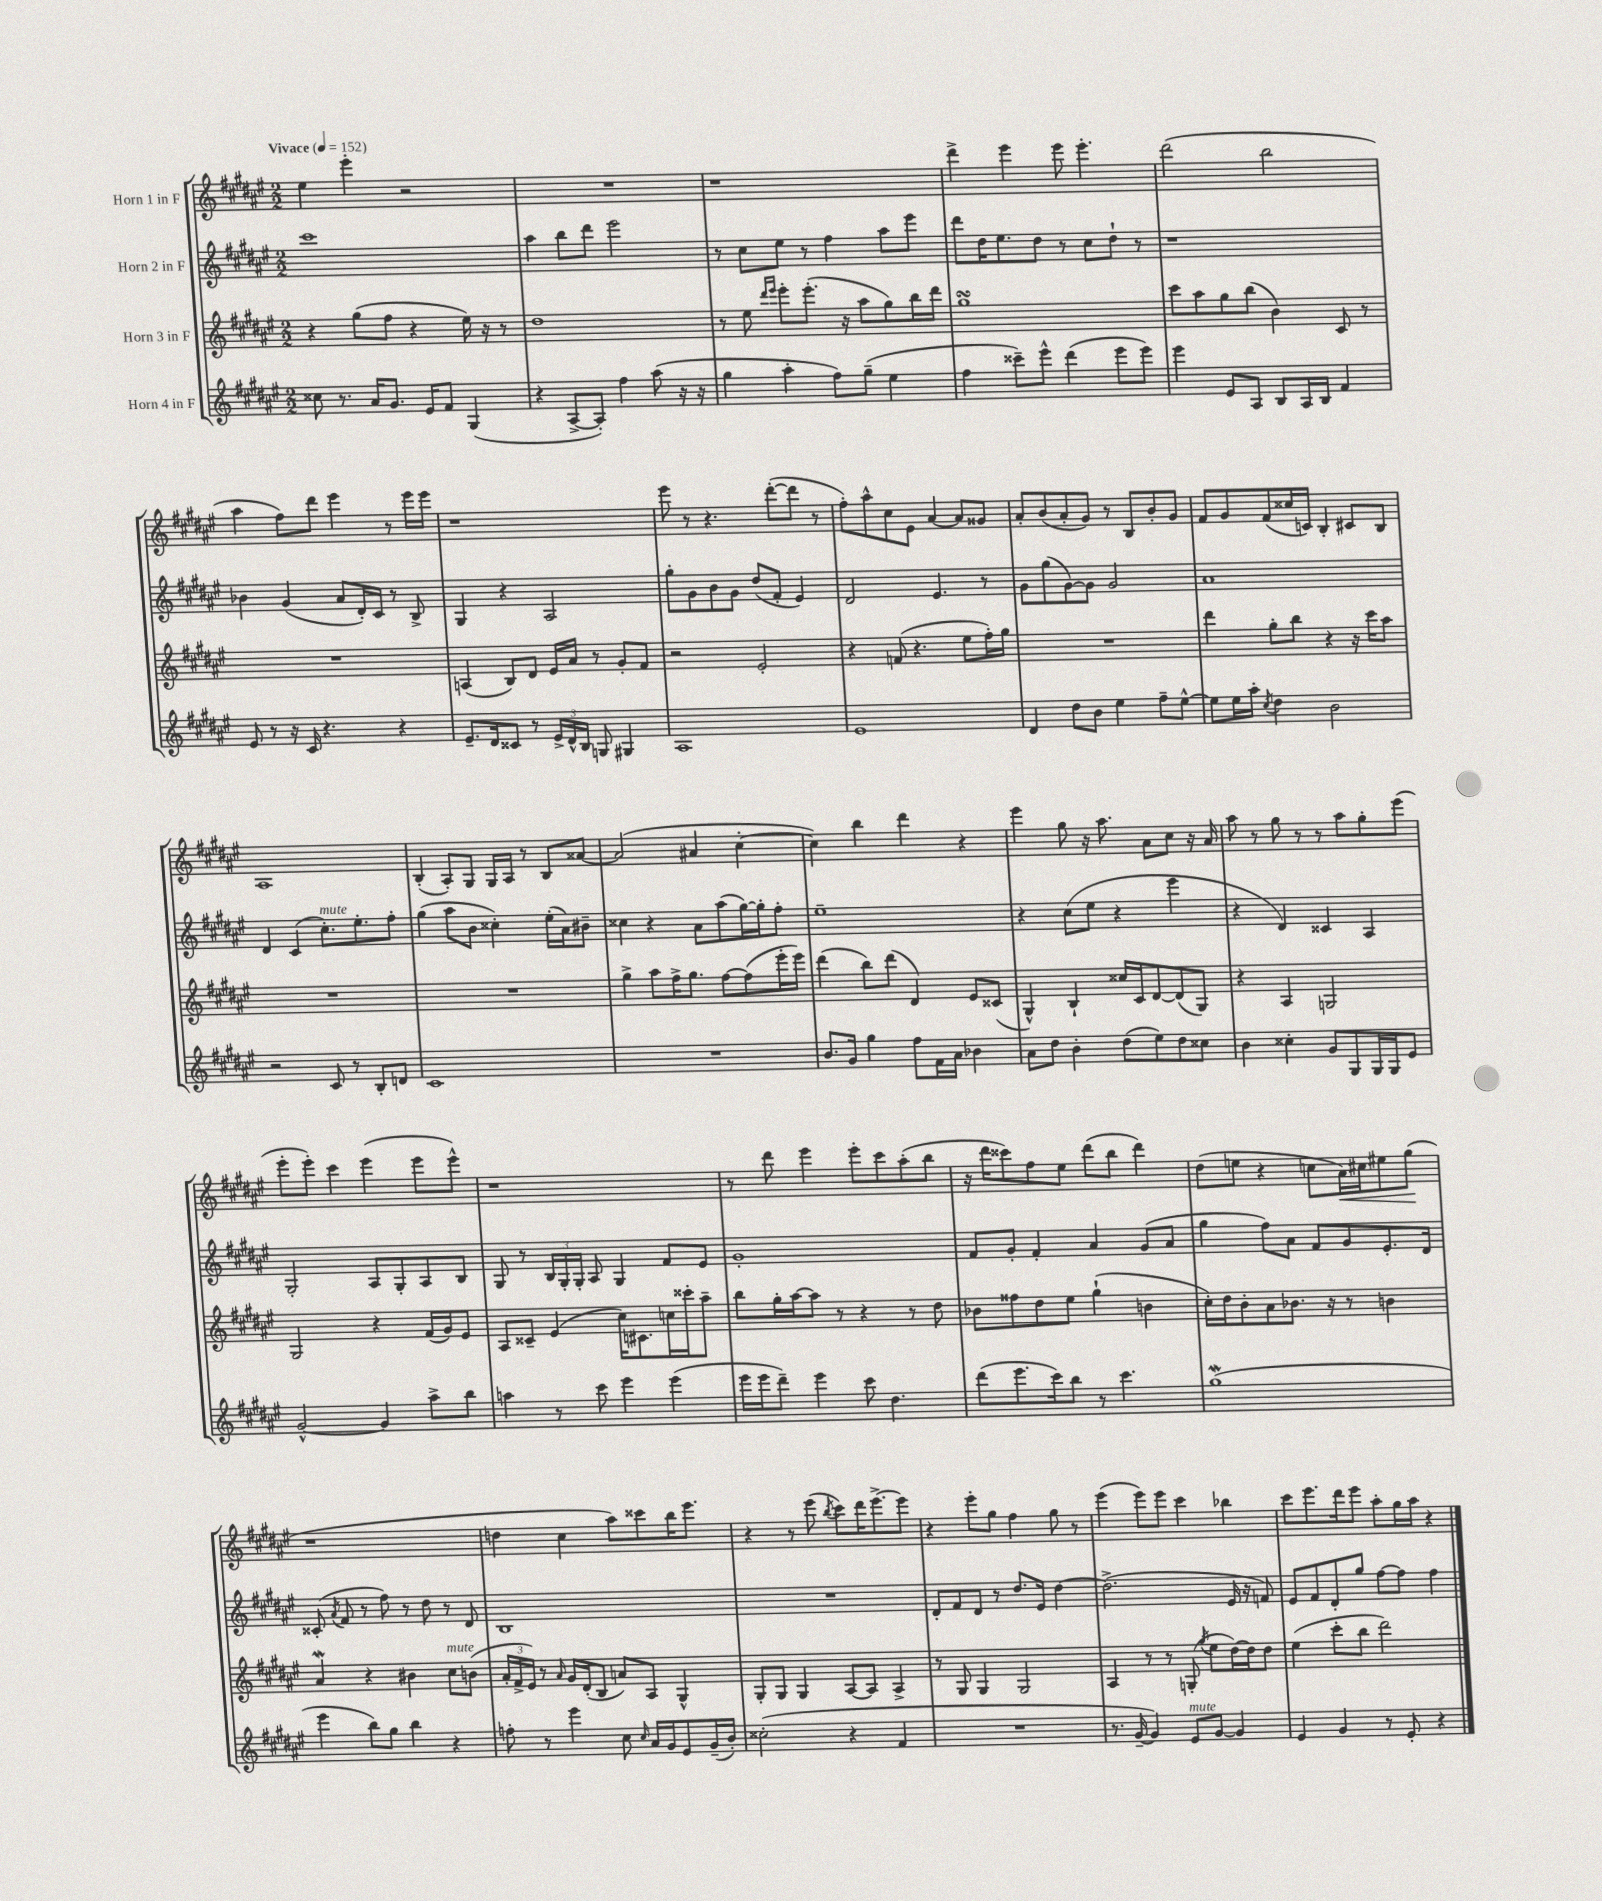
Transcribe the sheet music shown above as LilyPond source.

<<
\new StaffGroup <<
\new Staff = "s0" \with { instrumentName = "Horn 1 in F" } {
    \clef treble \key fis \major \numericTimeSignature \time 2/2 \tempo "Vivace" 4 = 152
    \autoBeamOff eis''4 eis'''4-. r2 |
    R1 |
    r1 |
    dis'''4-> eis'''4 eis'''8 eis'''4.-. |
    dis'''2( b''2 |
    ais''4 fis''8[) dis'''8] eis'''4 r8 eis'''16[ eis'''16] |
    r1 |
    eis'''8 r8 r4. dis'''8[~-.( dis'''8] r8 |
    fis''8[-.) ais''8-^ cis''8 eis'8] ais'4~ ais'8[ gisis'8] |
    ais'8[-. b'8( ais'8-. gis'8]) r8 b8[ b'8-. gis'8] |
    fis'8[ gis'8 fis'8( cisis''16 c'16]) b4-. cis'8[ b8] |
    ais1 |
    b4-.( ais8[-.) gis8] gis16[ ais16] r8 b8[ aisis'8]~ |
    aisis'2( ais'4 cis''4~-. |
    cis''4) b''4 dis'''4 r4 |
    eis'''4 gis''8 r16 ais''8. ais'8[ cis''8] r16 ais'16 |
    ais''8 r8 gis''8 r8 r8 ais''8[ gis''8-. eis'''8]( |
    eis'''8[-. eis'''8]-.) cis'''4 eis'''4( eis'''8[ eis'''8]-^) |
    r1 |
    r8 dis'''8 eis'''4 eis'''8[-. cis'''8 ais''8-.( b''8] |
    r16 dis'''16[ cisis'''8) fis''8 eis''8] dis'''8[( b''8] dis'''4) |
    dis''8[( e''8] r4 c''8[ ais'16\<) cis''16 eis''8 gis''8]\!( |
    r1 |
    d''4 cis''4 ais''8[) cisis'''8 b''16 eis'''8.] |
    r4 r8 eis'''8( \acciaccatura { b''8 } cis'''8[) dis'''16 eis'''8.~-> eis'''8] |
    r4 eis'''8[-. gis''8] fis''4 gis''8 r8 |
    eis'''4( eis'''8[) eis'''8] cis'''4 bes''4 |
    cis'''8[ eis'''8. dis'''16 eis'''8] ais''8[-. gis''16 ais''16] r4 \bar "|." |
}
\new Staff = "s1" \with { instrumentName = "Horn 2 in F" } {
    \clef treble \key fis \major \numericTimeSignature \time 2/2
    \autoBeamOff cis'''1 |
    ais''4 b''8[ dis'''8] eis'''2 |
    r8 cis''8[ eis''8] r8 fis''4 ais''8[ eis'''8] |
    dis'''8[ dis''16 eis''8. dis''8] r8 cis''8[ dis''8]-! r8 |
    r1 |
    bes'4 gis'4( ais'8[ dis'16-.) cis'16] r8 b8-> |
    gis4 r4 ais2 |
    gis''8[-. gis'8 b'8 gis'8] dis''8[( fis'8]-. eis'4) |
    dis'2 eis'4. r8 |
    gis'8[ gis''8( gis'8~) gis'8] gis'2 |
    ais'1 |
    dis'4 cis'4( cis''8.[-.^\markup { \italic "mute" }) eis''8.-. fis''8]-. |
    gis''4( ais''8[ b'8] cisis''4-.) eis''16[-.( ais'16) bis'8]-- |
    cisis''4 r4 ais'8[ ais''8( gis''16~) gis''16-. fis''8]-. |
    eis''1-- |
    r4 cis''8[( eis''8] r4 eis'''4 |
    r4 dis'4) cisis'4 ais4 |
    gis2-. ais8[ gis8-. ais8 b8] |
    gis8 r8 \tuplet 3/2 { b16[ gis16-. gis16]-. } ais8 gis4 fis'8[ eis'8] |
    gis'1-. |
    fis'8[ gis'8]-. fis'4-. ais'4 gis'8[( ais'8] |
    gis''4 fis''8[) ais'8] fis'8[ gis'8 eis'8.-. dis'16] |
    cisis'8-.( \acciaccatura { ais'8 } fis'8 r8 fis''8) r8 dis''8 r8 dis'8 |
    b1 |
    R1 |
    dis'8[-. fis'8 dis'8] r8 dis''8.[ eis'16] dis''4~ |
    dis''2.->( eis'16 r16 f'8) |
    eis'8[ fis'8 dis'8-. gis''8] fis''8[~ fis''8] fis''4 \bar "|." |
}
\new Staff = "s2" \with { instrumentName = "Horn 3 in F" } {
    \clef treble \key fis \major \numericTimeSignature \time 2/2
    \autoBeamOff r4 gis''8[( fis''8] r4 eis''16) r16 r8 |
    dis''1 |
    r8 eis''8 \grace { dis'''16[ eis'''16] } eis'''8[-. eis'''8.]-.( r16 ais''8[ gis''8) b''16 dis'''16] |
    gis''1\turn |
    cis'''8[ ais''8 gis''8 b''8]( b'4) cis'8 r8 |
    R1 |
    a4( b8[) dis'8] eis'16[ ais'16] r8 gis'8[-. fis'8] |
    r2 eis'2-. |
    r4 f'8( r4. eis''8[ fis''16-.) gis''16] |
    R1 |
    dis'''4 gis''8[-. b''8] r4 r16 cis'''16[ ais''8] |
    R1 |
    R1 |
    gis''4-> ais''8[ fis''16-> gis''8.] fis''8[~ fis''8( eis'''16-. eis'''16]) |
    dis'''4( b''8[) dis'''8]( dis'4) eis'8[ cisis'8]( |
    gis4-^) b4-! cisis''16[ cis'16 dis'8~ dis'8( gis8]) |
    r4 ais4 g2 |
    gis2 r4 fis'16[( gis'16) eis'8] |
    ais8[ cisis'8]-- eis'4( cis''16[) cis'8. c''16 cisis'''16-. ais''8]-- |
    b''8[ gis''16-. ais''16~ ais''8] r8 r4 r8 dis''8 |
    bes'8[ fisis''8 dis''8 eis''8] gis''4-!( b'4 |
    cis''16[-.) dis''16 b'8-. ais'8 bes'8.] r16 r8 b'4 |
    ais'4\mordent r4 bis'4 cis''8[^\markup { \italic "mute" } b'8]( |
    \tuplet 3/2 { ais'16[-. fis'16-> eis'16]) } r8 \grace { ais'16 } gis'16[ dis'16-.( b8] a'8[) ais8] gis4-^ |
    gis8[-. gis8] gis4 ais8[~ ais8] ais4-> |
    r8 gis8 gis4 gis2 |
    ais4 r8 r8 g8-.( \acciaccatura { gis''8 } eis''8[ dis''16~) dis''16 dis''8] |
    eis''4( cis'''8[-. b''8] dis'''2) \bar "|." |
}
\new Staff = "s3" \with { instrumentName = "Horn 4 in F" } {
    \clef treble \key fis \major \numericTimeSignature \time 2/2
    \autoBeamOff cisis''8 r8. ais'16[ gis'8.] eis'16[ fis'8] gis4( |
    r4 ais8[~-> ais8]-.) fis''4 ais''8( r16 r16 |
    gis''4 ais''4-. fis''8[) gis''8]--( eis''4 |
    fis''4 cisis'''8[--) eis'''8]-^ dis'''4( eis'''8[ eis'''8]) |
    eis'''4 eis'8[ ais8] b8[ ais16 b16] fis'4 |
    eis'8 r8 r16 cis'16 r4. r4 |
    eis'8.[-- dis'16 cisis'8] r8 \tuplet 3/2 { eis'16[-> dis'16-^ b16] } g8 gis4 |
    ais1 |
    eis'1 |
    dis'4 dis''8[ b'8] eis''4 fis''8[-- eis''8]~-^ |
    eis''8[ eis''16 ais''16]-. \acciaccatura { cis''8 } dis''4 b'2 |
    r2 cis'8 r8 b8[-. d'8] |
    cis'1 |
    R1 |
    b'8.[ gis'16] gis''4 fis''8[ fis'16 ais'16] bes'4 |
    ais'8[ dis''8] b'4-. dis''8[( eis''8) dis''8 cisis''8] |
    b'4 cisis''4-. gis'8[ gis8 gis16 gis16 eis'8] |
    gis'2~-^ gis'4 ais''8[-> b''8] |
    a''4 r8 cis'''8 eis'''4 eis'''4( |
    eis'''16[ eis'''16 dis'''8]--) eis'''4 cis'''8 dis''4. |
    dis'''8[( eis'''8. cis'''16) b''8] r8 cis'''4. |
    gis''1\mordent( |
    eis'''4 b''8[) gis''8] b''4 r4 |
    f''8-. r8 eis'''4 cis''8 \grace { cis''16 } ais'16[ gis'16 eis'8 gis'16--( b'16]-.) |
    cisis''2-.( r4 fis'4 |
    R1 |
    r8. gis'16~-- gis'4) eis'8[^\markup { \italic "mute" } gis'8]~ gis'4 |
    eis'4 gis'4 r8 eis'8-. r4 \bar "|." |
}
>>
>>
\layout { \context { \Score \remove "Bar_number_engraver" } }
